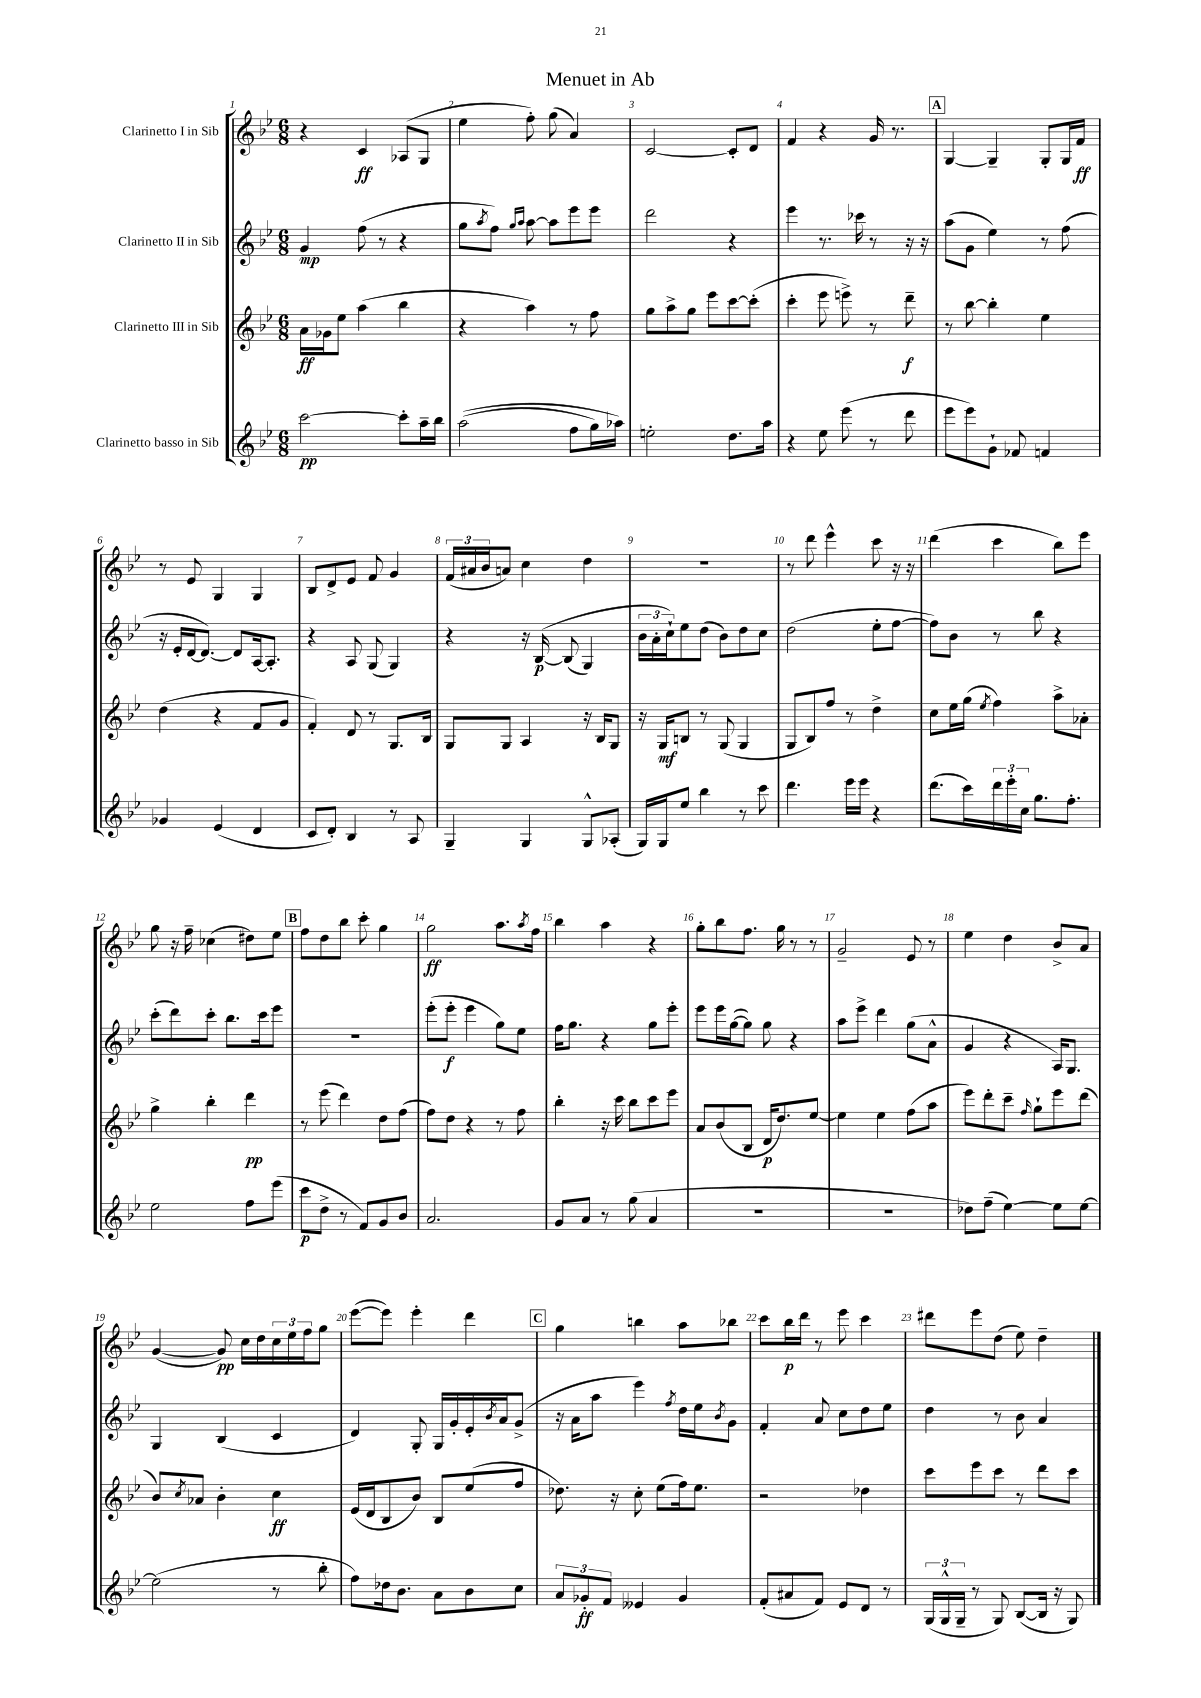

**kern	**kern	**kern	**kern
*staff4	*staff3	*staff2	*staff1
*clefG2	*clefG2	*clefG2	*clefG2
*k[b-e-]	*k[b-e-]	*k[b-e-]	*k[b-e-]
*M6/8	*M6/8	*M6/8	*M6/8
[2ccc\	16a\LL	4g/	4r
.	16g-\J	.	.
.	8ee-\J	.	.
.	(4aa\	(8ff\	4c/
.	.	8r	.
8ccc'\]L	4bb-\	4r	(8A-/L
16aa~\L	.	.	8G/J
16bb-\JJ	.	.	.
=	=	=	=
&((2aa\	4r	8gg\L	4ee-\
.	.	8qaa/	.
.	.	8ff\J)	.
.	.	16qqgg/LL	.
.	.	16qqaa/JJ	.
.	4aa\)	[8aa\	8ff'\)
.	.	8aa\]L	(8gg\
8ff\L	8r	8eee-\	4a/)
16gg\L)	8ff\	8eee-\J	.
16aa-\JJ&)	.	.	.
=	=	=	=
2ee'\	8gg\L	2ddd\	[2c/
.	8aa^\	.	.
.	8gg\J	.	.
.	8eee-\L	.	.
8.dd\L	[8ccc\	4r	8c'/]L
.	(8ccc'\]J	.	8d/J
16aa\Jk	.	.	.
=	=	=	=
4r	4ccc'\	4eee-\	4f/
8ee-\	8eee-\	8.r	4r
(8eee-\	8eee^\)	.	.
.	.	16ccc-\	.
8r	8r	8r	16g/
.	.	.	8.r
8ddd\	8ddd~\	16r	.
.	.	16r	.
=	=	=	=
8eee-\L	8r	(8aa\L	[4G/
8eee-\)	[8bb-\	8g\J	.
8g`\J	4bb-'\]	4ee-\)	4G~/]
8f-/	.	.	.
4f/	4ee-\	8r	8G'/L
.	.	(8ff\	16G/L
.	.	.	16f/JJ
=	=	=	=
4g-/	(4dd\	16r	8r
.	.	16e-'/LL	.
.	.	[16d/J	8e-/
.	.	8.d/_J)	.
(4e-/	4r	.	4G/
.	.	8d/]L	.
4d/	8f/L	[16A/k	4G/
.	.	8.A'/]J	.
.	8g/J	.	.
=	=	=	=
8c/L	4f'/)	4r	8B-/L
8d'/J)	.	.	8d^/
4B-/	8d/	8A/	8e-/J
.	8r	(8G/	8f/
8r	8.G/L	4G/)	4g/
8A/	.	.	.
.	16B-/Jk	.	.
=	=	=	=
4G~/	8G/L	4r	(24f/LL
.	.	.	24a#/
.	.	.	24b-/J
.	8G/J	.	8a/J)
4G/	4A/	16r	4cc\
.	.	&([16B-/	.
.	.	(8B-/]	.
8G^^/L	16r	4G/)	4dd\
.	16B-/LK	.	.
(8A-'/J	8G/J	.	.
=	=	=	=
16G/LL)	16r	24b-\LL	2.r
.	.	24a'\	.
16G/J	16G/LK	.	.
.	.	24cc`\J&)	.
8ee-/J	8B/J	8ee-\	.
4bb-\	8r	(8dd\J	.
.	(8G/	8b-\L)	.
8r	4G/	8dd\	.
8ccc\	.	8cc\J	.
=	=	=	=
4.ddd\	8G/L	(2dd\	8r
.	8B-/)	.	8ddd\
.	8ff/J	.	4eee-^^\
16eee-\LL	8r	.	.
16eee-\JJ	.	.	.
4r	4dd^\	8ee-'\L	8ccc\
.	.	[8ff\J	16r
.	.	.	16r
=	=	=	=
(8.ddd\L	8cc\L	8ff\]L)	(4ddd\
.	16ee-\L	8b-\J	.
16ccc\L)	(16gg\JJ	.	.
.	8qee-/	.	.
24ddd\	4ff\)	8r	4ccc\
24eee-'\	.	.	.
24cc\JJ	.	.	.
8.gg\L	.	8bb-\	.
.	8aa^\L	4r	8bb-\L)
8.ff'\J	.	.	.
.	8a-'\J	.	8eee-\J
=	=	=	=
2ee-\	4gg^\	(8ccc'\L	8gg\
.	.	8ddd\)	16r
.	.	.	16ff~\
.	4bb-'\	8ccc'\J	(4cc-\
.	.	8.bb-\L	.
8ff\L	4ddd\	.	8dd#\L)
.	.	16ccc\k	.
(8eee-\J	.	8eee-\J	8ee-\J
=	=	=	=
8ccc\L	8r	2.r	8ff\L
8dd^\J	(8eee-\	.	8dd\
8r	4ddd\)	.	8bb-\J
8f/L)	.	.	8ccc'\
8g/	8dd\L	.	4gg\
8b-/J	(8ff\J	.	.
=	=	=	=
2.a/	8ff\L)	(8eee-'\L	2gg\
.	8dd\J	8eee-'\J	.
.	4r	4eee-\	.
.	8r	8gg\L)	8.aa\L
.	8ff\	8ee-\J	.
.	.	.	8qaa/
.	.	.	16ff\Jk
=	=	=	=
8g/L	4bb-'\	16ff\LK	4bb-\
.	.	8.gg\J	.
8a/J	.	.	.
8r	16r	4r	4aa\
.	16ccc\	.	.
(8gg\	8bb-\L	.	.
4a/	8ccc\	8gg\L	4r
.	8eee-\J	8eee-'\J	.
=	=	=	=
2.r	8a/L	8eee-\L	8gg'\L
.	(8b-/	16eee-\L	8bb-\
.	.	([16gg\J	.
.	8B-/J	8gg\]J)	8.ff\J
.	16d/LK	8gg\	.
.	8.dd/)	.	16gg\
.	.	4r	8r
.	[8ee-/J	.	8r
=	=	=	=
2.r	4ee-\]	8aa\L	2g~/
.	.	8eee-^\J	.
.	4ee-\	4ddd\	.
.	(8ff\L	(8gg\L	8e-/
.	8aa\J	8a^^\J	8r
=	=	=	=
8dd-\L)	8eee-\L)	4g/	4ee-\
(8ff~\J	8ddd'\	.	.
[4ee-\)	8ccc~\J	4r	4dd\
.	16qqff/	.	.
.	8gg`\L	.	.
8ee-\]L	8eee-\	16A/LK)	8b-^/L
.	.	8.G/J	.
[8ee-\J	(8ddd\J	.	8a/J
=	=	=	=
(2ee-\]	8b-/L)	4G/	([4g/
.	8qcc/	.	.
.	8a-/J	.	.
.	4b-'\	(4B-/	8g/])
.	.	.	16cc\LL
.	.	.	16dd\
8r	4cc\	4c/	24cc\
.	.	.	24ee-\
.	.	.	24ff\J
8bb-'\	.	.	8gg\J
=	=	=	=
8ff\L)	(16e-/LL	4d/)	([8eee-\L
.	16d/J	.	.
16dd-\k	8B-/	.	8eee-\]J)
8.b-\J	.	.	.
.	8b-/J)	8G'/	4eee-'\
8a\L	8B-/L	16G/LL	.
.	.	16g'/	.
8b-\	(8ee-/	16e-'/	4ddd\
.	.	8qb-/	.
.	.	16a/J	.
8cc\J	8ff/J	(8g^/J	.
=	=	=	=
12a/L	8.dd-\)	16r	4gg\
.	.	16a\LK	.
12g-'/	.	.	.
.	.	8aa\J	.
12f/J	.	.	.
.	16r	.	.
4e--/	8cc'\	4eee-\)	4bb\
.	(8ee-\L	.	.
.	.	8qff/	.
4g-/	16ff\k)	16dd\LL	8aa\L
.	8.ee-\J	16ee-\J	.
.	.	8qb-/	.
.	.	8g\J	8bb-\J
=	=	=	=
(8f'/L	2r	4f'/	8ccc\L
8a#/	.	.	16bb-\L
.	.	.	16ddd\JJ
8f/J)	.	8a/	8r
8e-/L	.	8cc\L	8eee-\
8d/J	4dd-\	8dd\	4ccc\
8r	.	8ee-\J	.
=	=	=	=
(24G/LL	8ccc\L	4dd\	8ddd#\L
24G^^/	.	.	.
24G~/JJ	.	.	.
8r	8eee-\	.	8eee-\
8G/)	8ccc\J	8r	(8dd\J
([8B-/L	8r	8b-\	8ee-\)
16B-/]Jk	8ddd\L	4a/	4dd~\
16r	.	.	.
8G/)	8ccc\J	.	.
==	==	==	==
*-	*-	*-	*-
